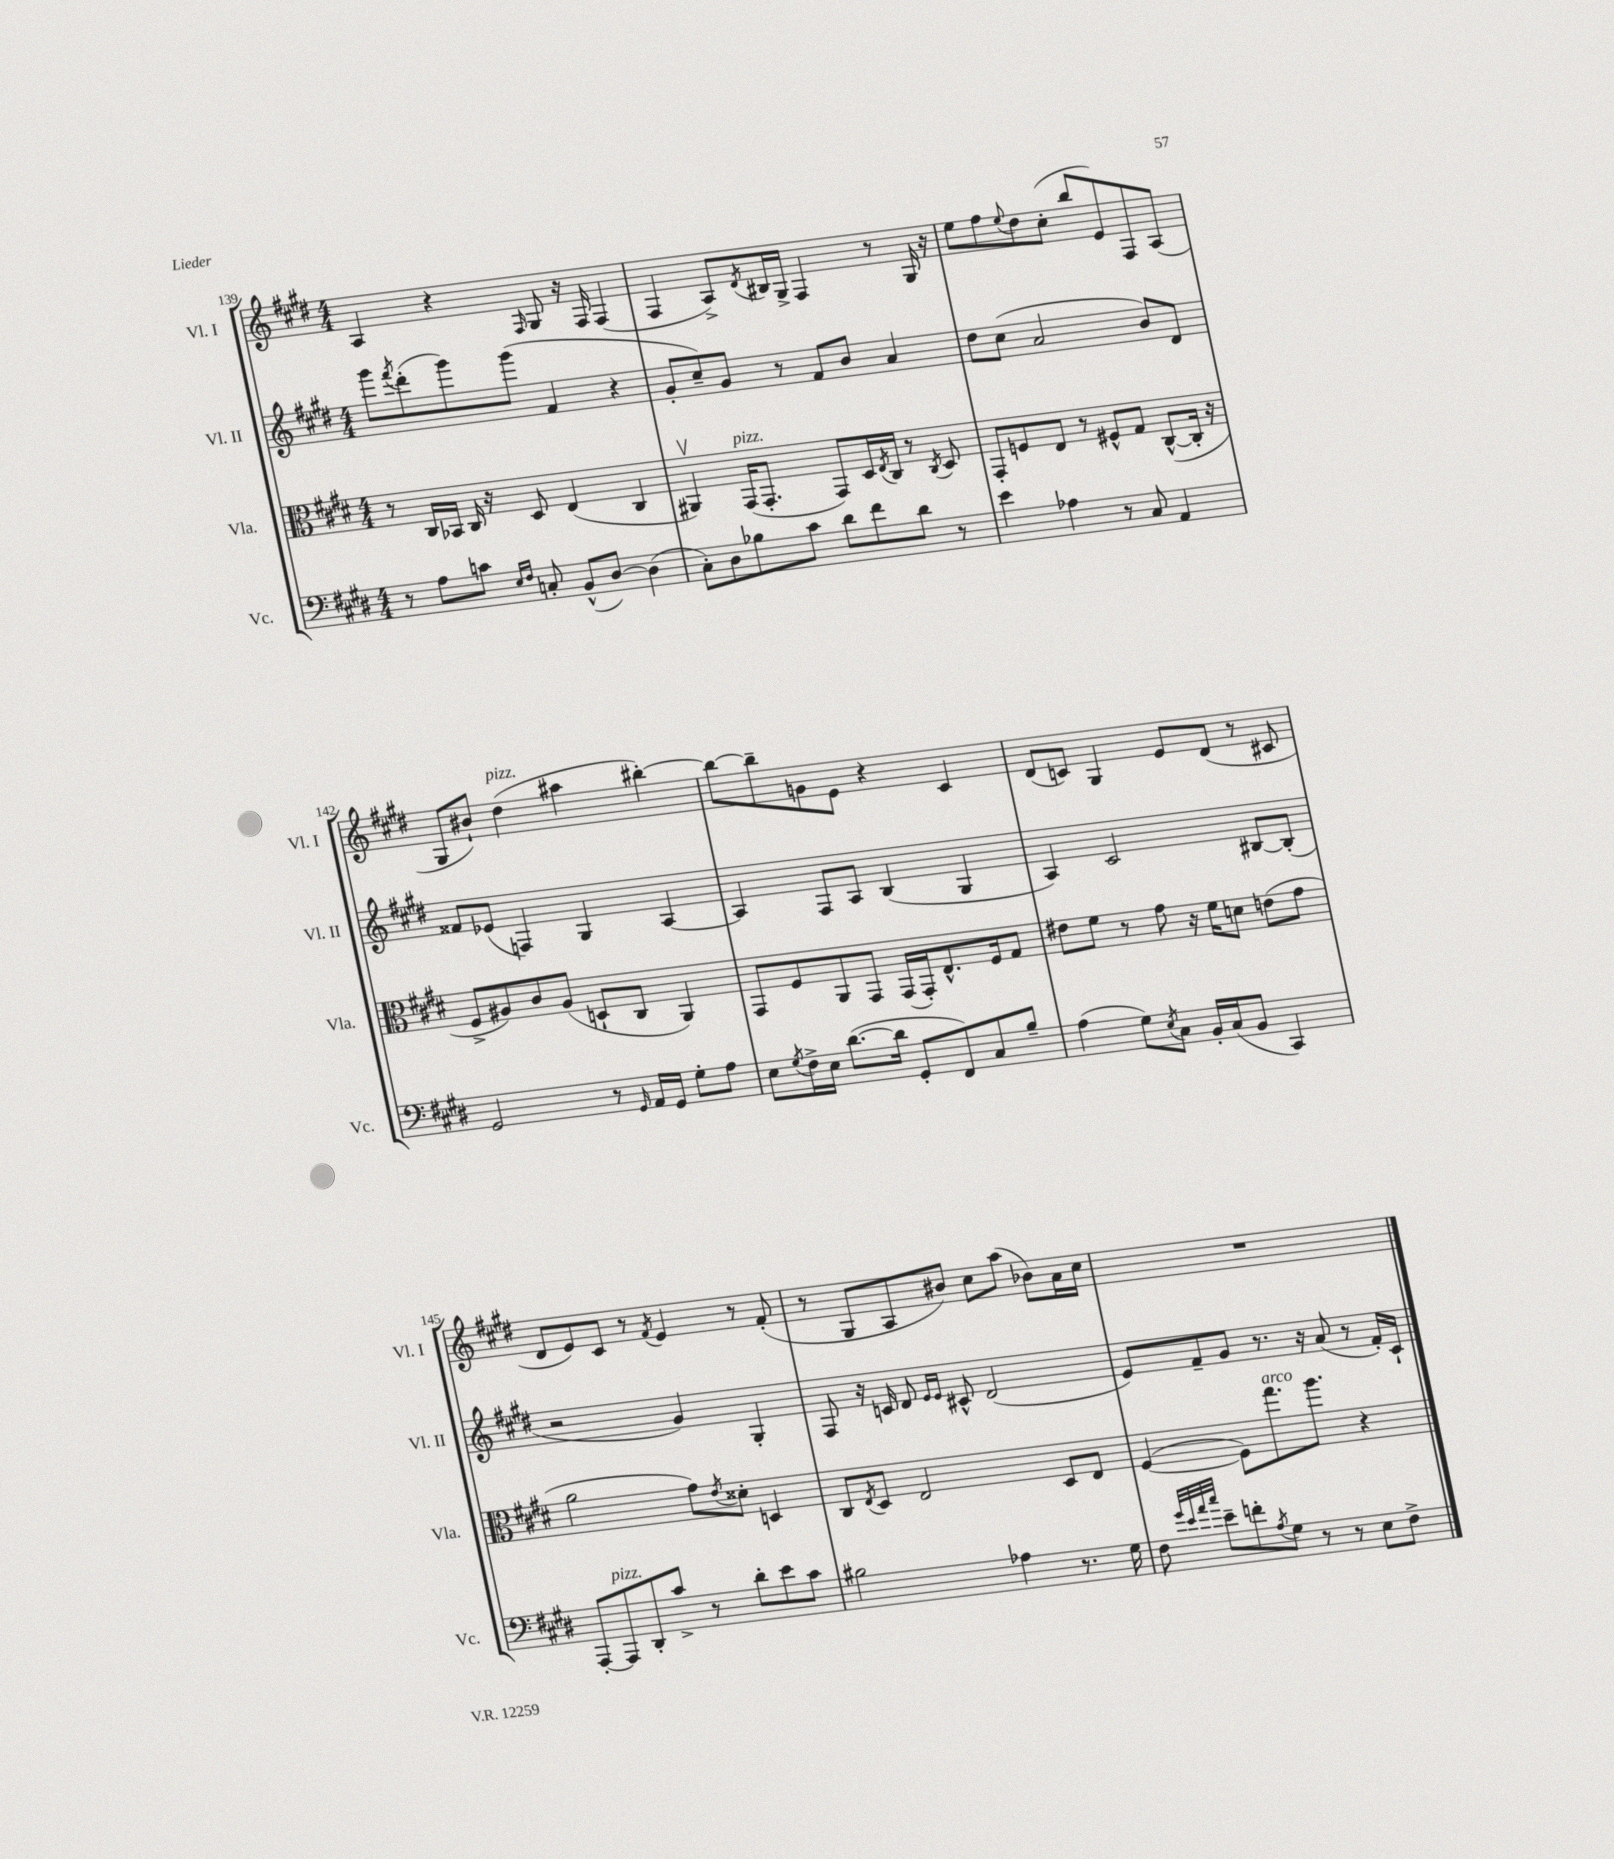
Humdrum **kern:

**kern	**kern	**kern	**kern
*part4	*part3	*part2	*part1
*staff4	*staff3	*staff2	*staff1
*I"Vc.	*I"Vla.	*I"Vl. II	*I"Vl. I
*I'Vc.	*I'Vla.	*I'Vl. II	*I'Vl. I
*clefF4	*clefC3	*clefG2	*clefG2
*k[f#c#g#d#]	*k[f#c#g#d#]	*k[f#c#g#d#]	*k[f#c#g#d#]
*M4/4	*M4/4	*M4/4	*M4/4
=139	=139	=139	=139
8r	8r	8ggg#\L	4A/
.	.	8qfff#/	.
8A\L	16C#/LL	(8ddd#'\	.
.	16BB-X/JJ	.	.
8cn\J	16C#/	8ggg#\)	4r
.	16r	.	.
16qqE/LL	.	.	.
16qqF#/JJ	.	.	.
8Cn'/	8D#/	(8ggg#\J	.
.	.	.	16qqF#/
(8BB^^/L	(4E/	4f#/	8G#/
[8D#/J)	.	.	16r
.	.	.	16F#/
(4D#\]	4C#/	4r	(4F#/
=140	=140	=140	=140
8C#'\L)	4AA#Xv/)	8g#'/L	4F#/
8D#\	.	8cc#~/)	.
!	!LO:TX:a:i:t=pizz.	!	!
8B-X\	(16GG#/KL	8g#/J	8A^/L)
.	8.GG#'/J	.	.
.	.	.	8qd#/
8c#\J	.	8r	16B#X/L
.	.	.	16G#^/JJ
8d#\L	8GG#/L)	8f#/L	4F#/
8f#\	16D#/L	8b/J	.
.	8qE/	.	.
.	16C#/JJ	.	.
8d#\J	8r	4a/	8r
.	8qC#/	.	.
8r	8D#/	.	16G#/
.	.	.	16r
=141	=141	=141	=141
4e\	8GG#'/L	8dd#\L	8ee\L
.	8Fn/	(8cc#\J	8ff#\
.	.	.	8qqee/
4A-X\	8E/J	2a/	8dd#\
.	8r	.	(8cc#'\J
8r	8F#X^^/L	.	8bb/L
8C#/	8G#/J	.	8e/)
4AA/	([8C#^^/L	8b/L)	8F#/
.	16C#'/Jk]	8d#/J	(8A/J
.	16r	.	.
!!LO:LB:g=z
=142	=142	=142	=142
2GG#/	8F#^/L	8f##X/L	8G#/L
.	8A#X/)	(8e-X/J	8b#X`/J)
!	!	!	!LO:TX:a:i:t=pizz.
.	8c#/	4Fn/)	(4dd#\
.	(8A#/J	.	.
8r	8Dn`/L	4G#/	4aa#X\
16qqGG#/	.	.	.
16AA/LL	8C#/J	.	.
16GG#/JJ	.	.	.
8G#'\L	4AA/)	[4A/	[4bb#X'\)
8A\J	.	.	.
=143	=143	=143	=143
8E\L	8GG#/L	4A/]	8bb#\L_
8qG#/	.	.	.
16F#^\L	8F#/	.	8bb#~\]
16E\JJ	.	.	.
([8.d#\L	8AA/	8F#/L	8gn\
.	8GG#/J	8A/J	8e\J
16d#\Jk]	.	.	.
8GG#'/L	(16GG#/LL	(4B/	4r
.	16GG#'/J)	.	.
8FF#/)	8.E^^/	.	.
8C#/	.	4G#/	4c#/
.	16F#/k	.	.
8B~/J	8G#/J	.	.
=144	=144	=144	=144
(4A\	8e#X\L	4A/)	(8d#/L
.	8f#\J	.	8cn/J)
8G#\L)	8r	2c#/	4G#/
8qE/	.	.	.
8C#\J	8g#\	.	.
16BB'/LL	16r	.	8e/L
(16C#/J	16f#\KL	.	.
8BB/J	8dn\J	.	(8d#/J
4CC#/)	(8en\L	[8B#X/L	8r
.	8g#\J	(8B#'/J]	8c#X/
!!LO:LB:g=z
=145	=145	=145	=145
[8AAA'/L	2a\	2r	8d#/L
!LO:TX:a:i:t=pizz.	!	!	!
8AAA/]	.	.	8e/)
8DD#'/	.	.	8c#/J
8c#^/J	.	.	8r
.	.	.	8qf#/
8r	8g#\L)	4g#/)	4e/
.	8qe/	.	.
8d#'\L	8d##X'\J	.	.
8e\	4Dn/	4G#'/	8r
8c#\J	.	.	(8f#'/
=146	=146	=146	=146
2B#X\	8C#/L	8F#/	8r
.	8qE/	.	.
.	8D#/J	16r	8G#/L
.	.	16cn/	.
.	2E/	8d#/	8A/
.	.	16qqe/LL	.
.	.	16qqe/JJ	.
.	.	8c#X^^/	8b#X/J)
4A-X\	.	(2d#/	8cc#\L
.	.	.	(8aa\J
8.r	8D#/L	.	8b-X\L)
.	8E/J	.	16a\L
16G#\	.	.	16cc#\JJ
=147	=147	=147	=147
8F#\	([4F#/	8e/L)	1r
32qqg#/LLL	.	.	.
32qqe/	.	.	.
32qqa/	.	.	.
32qqcc#/JJJ	.	.	.
8e~\L	.	8f#~/	.
8fn'\	8F#\L])	8g#/J	.
8qA/	.	.	.
!	!LO:TX:a:i:t=arco	!	!
8G#\J	8.gg#\	8.r	.
8r	.	.	.
.	8.aa\J	16r	.
8r	.	(8a/	.
8E\L	4r	8r	.
8F#^\J	.	16f#'/LL)	.
.	.	16c#`/JJ	.
==	==	==	==
*-	*-	*-	*-
